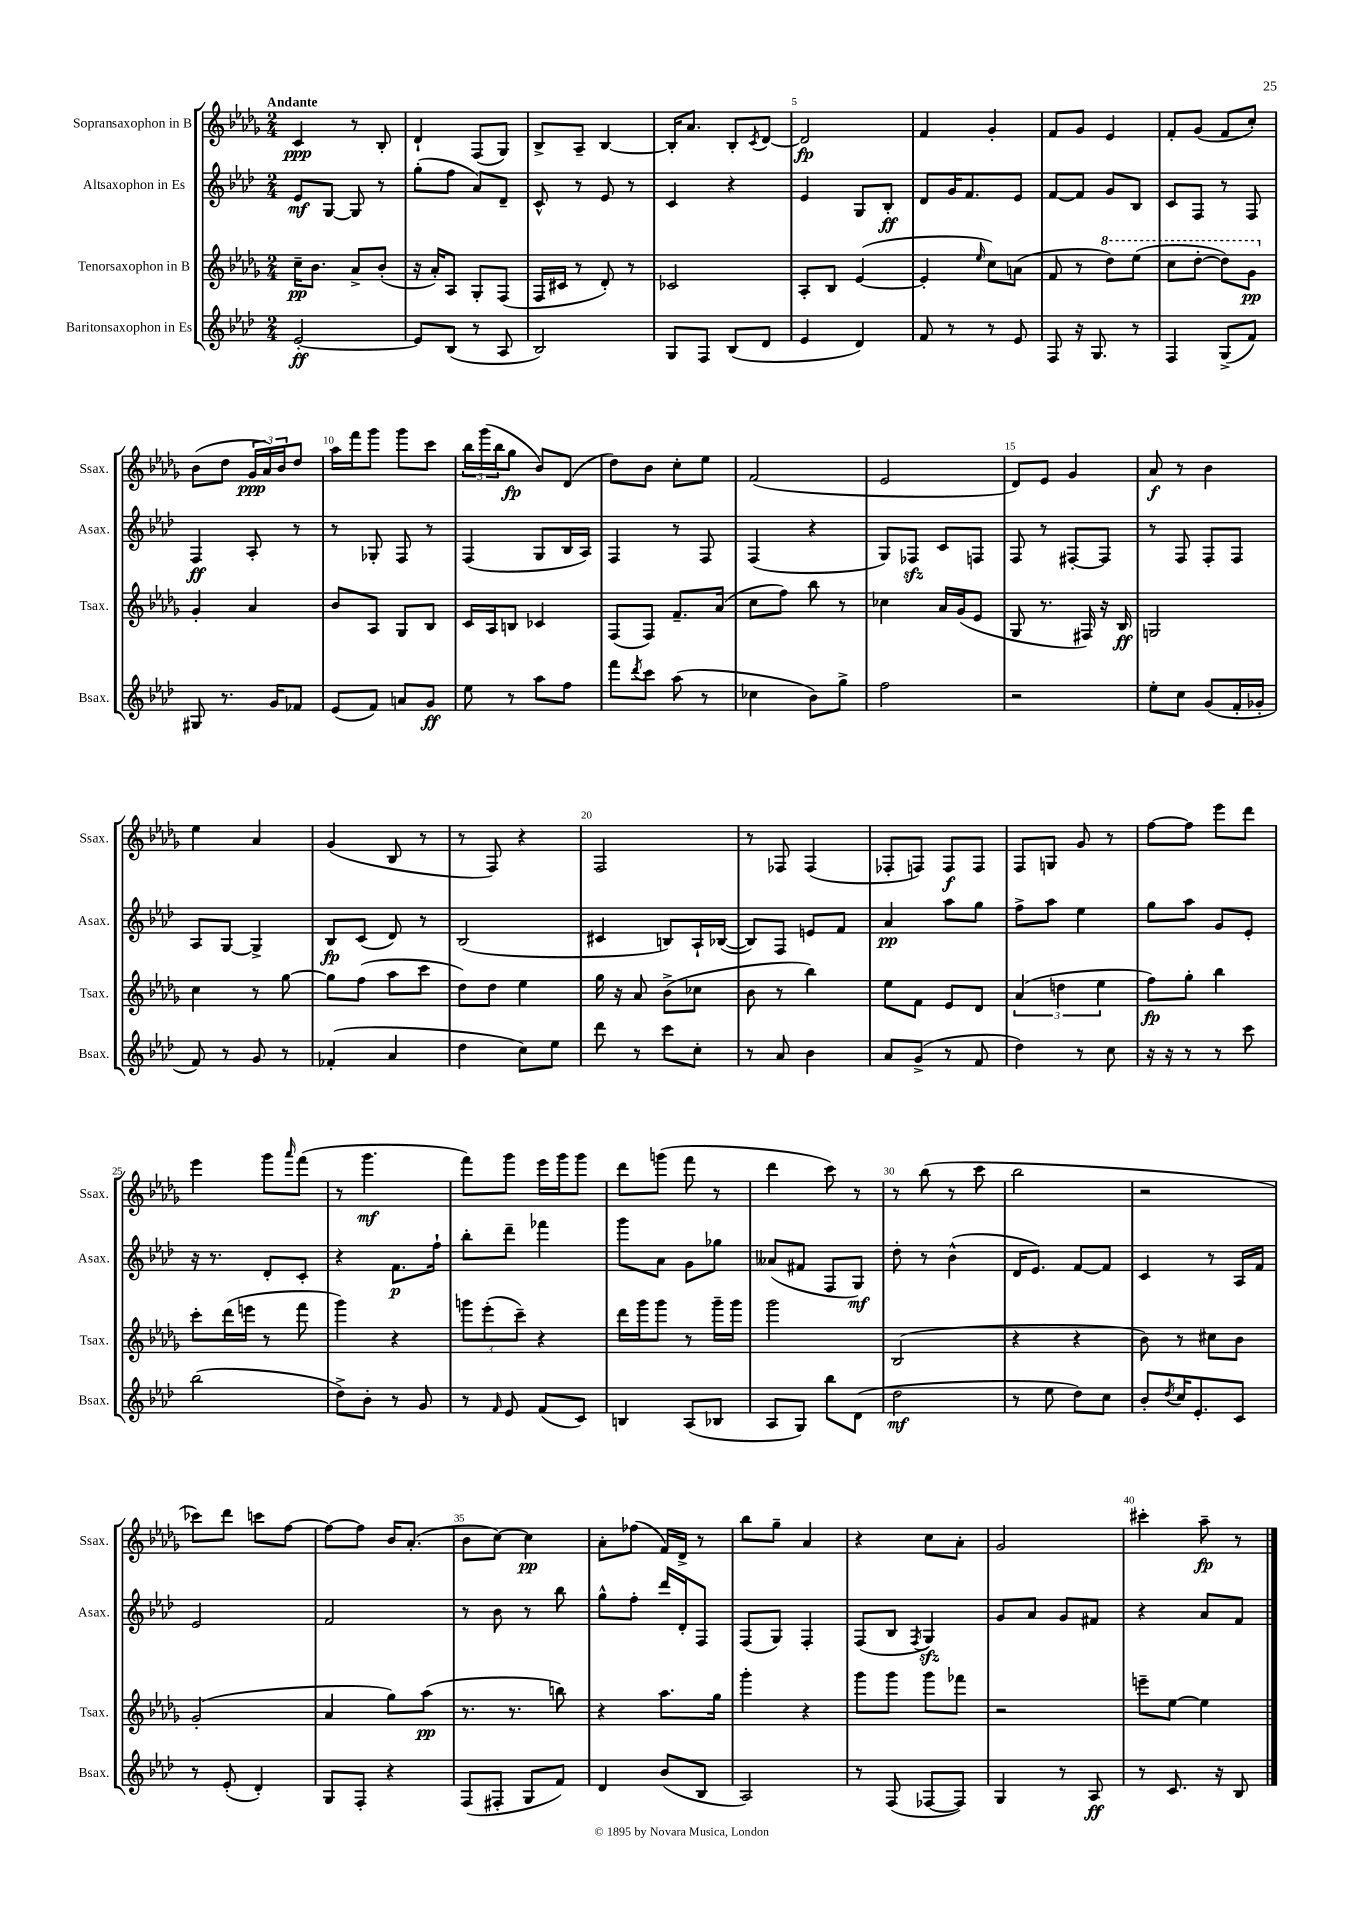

**kern	**kern	**kern	**kern
*staff4	*staff3	*staff2	*staff1
*clefG2	*clefG2	*clefG2	*clefG2
*k[b-e-a-d-]	*k[b-e-a-d-g-]	*k[b-e-a-d-]	*k[b-e-a-d-g-]
*M2/4	*M2/4	*M2/4	*M2/4
[2e-'/	16cc~\LK	8e-/L	4c/
.	8.b-\J	.	.
.	.	[8G/J	.
.	8a-^/L	8G/]	8r
.	(8b-'/J	8r	8B-'/
=	=	=	=
8e-/]L	16r	(8gg'\L	4d-`/
.	16a-'/LK)	.	.
(8B-/J	8A-/J	8ff\J	.
8r	8G-'/L	8a-/L)	(8F/L
8A-/	(8F/J	8d-~/J	8G-/J)
=	=	=	=
2B-/)	16F/LL	8c^^/	8B-^/L
.	16c#/JJ	.	.
.	8r	8r	8A-~/J
.	8d-'/)	8e-/	[4B-/
.	8r	8r	.
=	=	=	=
8G/L	2c-/	4c/	16B-'/]LK
.	.	.	8.a-/J
8F/J	.	.	.
(8B-/L	.	4r	8B-'/L
.	.	.	8qc/
8d-/J	.	.	[8d-/J
=	=	=	=
4e-/	8A-'/L	4e-/	2d-/]
.	8B-/J	.	.
4d-/)	([4e-/	8G/L	.
.	.	8B-'/J	.
=	=	=	=
8f/	4e-'/]	8d-/L	4f/
8r	.	16g/K	.
.	.	8.f/	.
.	16qqee-/	.	.
8r	8cc\L)	.	4g-'/
8e-/	(8a\J	8e-/J	.
=	=	=	=
8F/	8f/	[8f/L	8f/L
16r	8r	8f/]J	8g-/J
8.G/	.	.	.
.	8ddd-\L)	8g/L	4e-/
8r	(8eee-\J	8B-/J	.
=	=	=	=
4F/	8ccc\L	8c/L	8f'/L
.	[8ddd-'\J	8F/J	(8g-/J
(8G^/L	8ddd-\]L)	8r	8f/L
8f/J)	8gg-\J	8F/	8cc'/J)
=	=	=	=
8G#/	4g-'/	4F/	(8b-\L
8.r	.	.	8dd-\J
.	4a-/	8A-'/	24g-/LL
.	.	.	24a-/)
16g/LK	.	.	.
.	.	.	24b-/J
8f-/J	.	8r	8dd-/J
=	=	=	=
(8e-/L	8b-/L	8r	16aa-\LL
.	.	.	16fff\J
8f/J)	8A-/J	8G-'/	8ggg-\J
8a/L	8G-/L	8F/	8ggg-\L
8g/J	8B-/J	8r	8ccc\J
=	=	=	=
8ee-\	16c/LL	(4F/	24bb-\LL
.	.	.	(24ggg-\
.	16A-/J	.	.
.	.	.	24bb-\J
8r	8B/J	.	8gg-\J
8aa-\L	4c-/	8G/L	8b-/L)
8ff\J	.	16B-/L	(8d-/J
.	.	16A-/JJ)	.
=	=	=	=
8fff\L	(8F/L	4F/	8dd-\L)
8qddd-/	.	.	.
8ccc\J	8F/J)	.	8b-\J
(8aa-\	8.f~/L	8r	8cc'\L
8r	.	8F/	8ee-\J
.	(16a-/Jk	.	.
=	=	=	=
4cc-\	8cc\L	(4F/	(2f/
.	8ff\J)	.	.
8b-\L)	8bb-\	4r	.
8gg^\J	8r	.	.
=	=	=	=
2ff\	4cc-\	8G/L)	2e-/
.	.	8F-/J	.
.	16a-/LL	8c/L	.
.	(16g-/J	.	.
.	8e-/J	8F/J	.
=	=	=	=
2r	8G-/	8F/	8d-/L)
.	8.r	8r	8e-/J
.	.	[8F#'/L	4g-/
.	16F#/)	.	.
.	16r	8F#/]J	.
.	16B-/	.	.
=	=	=	=
8ee-'\L	2G/	8r	8a-/
8cc\J	.	8F/	8r
(8g/L	.	8F'/L	4b-\
16f'/L	.	8F/J	.
16g-'/JJ	.	.	.
=	=	=	=
8f/)	4cc\	8A-/L	4ee-\
8r	.	[8G/J	.
8g/	8r	4G^/]	4a-/
8r	[8gg-\	.	.
=	=	=	=
(4f-'/	8gg-\]L	8B-/L	(4g-/
.	(8ff\J	(8c/J	.
4a-/	8aa-\L	8d-/)	8B-/
.	8ccc\J	8r	8r
=	=	=	=
4dd-\	8dd-\L)	(2B-/	8r
.	8dd-\J	.	8F/)
8cc\L)	4ee-\	.	4r
8ee-\J	.	.	.
=	=	=	=
8ddd-\	16gg-\	4c#/	2F/
.	16r	.	.
8r	8a-/	.	.
8ccc\L	(8b-^\L	8B/L)	.
8cc'\J	8cc-\J	16A-`/L	.
.	.	([16B-/JJ	.
=	=	=	=
8r	8b-\	8B-/]L)	8r
8a-/	8r	8F/J	8F-/
4b-\	4bb-\)	8e/L	(4F-/
.	.	8f/J	.
=	=	=	=
8a-/L	8ee-\L	4a-/	8F-'/L
(8g^/J	8f\J	.	8F/J)
8r	8e-/L	8aa-\L	8F/L
8f/	8d-/J	8gg\J	8F/J
=	=	=	=
4dd-\)	(6a-/	8ff^\L	8F/L
.	.	8aa-\J	8G/J
.	6dd\	.	.
8r	.	4ee-\	8g-/
.	6ee-\	.	.
8cc\	.	.	8r
=	=	=	=
16r	8ff\L)	8gg\L	[8ff\L
16r	.	.	.
8r	8gg-'\J	8aa-\J	8ff\]J
8r	4bb-\	8g/L	8eee-\L
8ccc\	.	8e-'/J	8ddd-\J
=	=	=	=
(2bb-\	8ccc'\L	16r	4eee-\
.	.	8.r	.
.	(16ddd-\L	.	.
.	16eee\JJ	.	.
.	8r	8d-'/L	8ggg-\L
.	.	.	16qqaaa-/
.	8fff\	8c'/J	(8fff\J
=	=	=	=
8dd-^\L)	4ggg-\)	4r	8r
8b-'\J	.	.	4.ggg-\
8r	4r	8.f\L	.
8g/	.	.	.
.	.	16ff`\Jk	.
=	=	=	=
8r	12ggg\L	8bb-'\L	8fff\L)
.	(12eee-'\	.	.
16qqf/	.	.	.
8e-/	.	8ddd-~\J	8ggg-\J
.	12ccc~\J)	.	.
(8f/L	4r	4fff-\	16eee-\LL
.	.	.	16ggg-\J
8c/J)	.	.	8ggg-\J
=	=	=	=
4B/	16ddd-\LL	8ggg\L	8ddd-\L
.	16ggg-\J	.	.
.	8ggg-\J	8a-\J	(8ggg\J
(8A-/L	8r	8g\L	8fff\
8B-/J	16ggg-~\LL	8gg-\J	8r
.	16ggg-\JJ	.	.
=	=	=	=
8A-/L	2ggg-\	(8a--/L	4ddd-\
8G/J)	.	8f#/J	.
8bb-\L	.	8F/L	8ccc\)
(8d-\J	.	8G/J)	8r
=	=	=	=
2dd-\	(2B-/	8dd-'\	8r
.	.	8r	(8bb-\
.	.	(4b-^^\	8r
.	.	.	8ccc\
=	=	=	=
8r	4r	16d-/LK	2bb-\
.	.	8.e-/J)	.
8ee-\	.	.	.
8dd-\L)	4r	[8f/L	.
8cc\J	.	8f/]J	.
=	=	=	=
8b-'/L	8b-\)	4c/	2r
8qdd-/	.	.	.
16cc/K	8r	.	.
8.e-'/	.	.	.
.	8cc#\L	8r	.
8c/J	8b-\J	16A-/LL	.
.	.	16f/JJ	.
=	=	=	=
8r	(2g-'/	2e-/	8ccc-\L)
(8e-'/	.	.	8ddd-\J
4d-'/)	.	.	8ccc\L
.	.	.	[8ff\J
=	=	=	=
8G/L	4a-/	2f/	8ff\_L
8F'/J	.	.	8ff\]J
4r	8gg-\L)	.	16b-/LK
.	.	.	(8.a-'/J
.	(8aa-\J	.	.
=	=	=	=
(8F/L	8.r	8r	8b-\L
8F#'/J	.	8b-\	[8cc\J)
.	8.r	.	.
8G/L	.	8r	4cc\]
8f/J)	8bb\)	8bb-\	.
=	=	=	=
4d-/	4r	8gg^^\L	8a-'\L
.	.	8ff'\J	(8ff-\J
(8b-/L	8.aa-\L	16ddd-/LL	16f/LL)
.	.	16d-'/J	16d-^/JJ
8B-/J	.	8F/J	8r
.	16gg-\Jk	.	.
=	=	=	=
2A-/)	4ggg-'\	(8F/L	8bb-\L
.	.	8G/J)	8gg-~\J
.	4r	4F'/	4a-/
=	=	=	=
8r	8ggg-\L	(8F/L	4r
(8F/	8ggg-\J	8B-/J	.
.	.	8qF/	.
[8F-/L	8ggg-\L	4G/)	8cc\L
8F-/]J)	8fff-\J	.	8a-'\J
=	=	=	=
4G/	2r	8g/L	2g-/
.	.	8a-/J	.
8r	.	8g/L	.
8A-/	.	8f#/J	.
=	=	=	=
8r	8eee~\L	4r	4ccc#'\
8.c/	[8ee-\J	.	.
.	4ee-\]	8a-/L	8aa-~\
16r	.	.	.
8B-/	.	8f/J	8r
==	==	==	==
*-	*-	*-	*-
